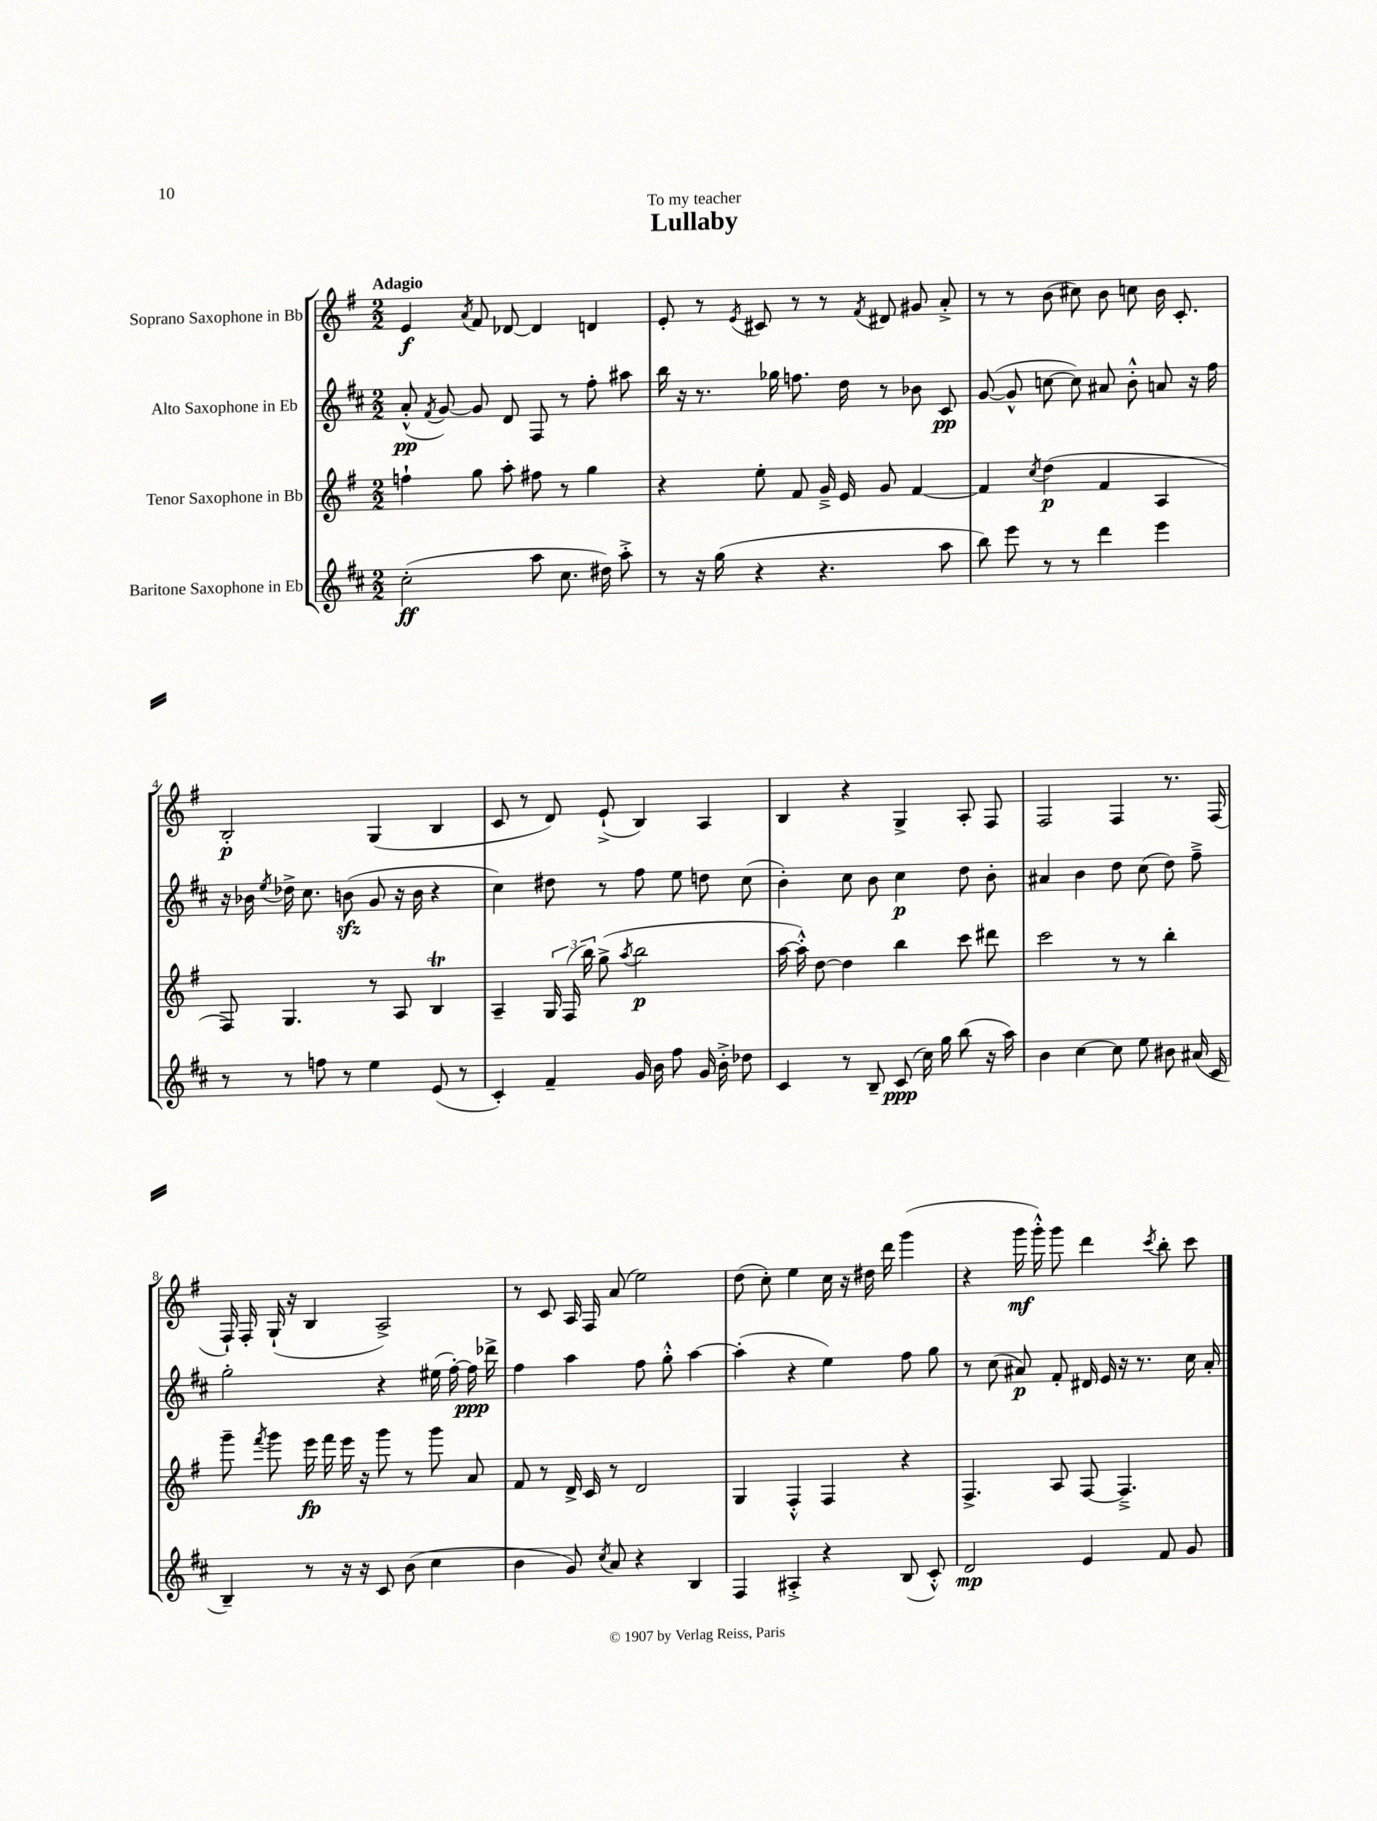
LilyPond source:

\header { title = "Lullaby" dedication = "To my teacher" }
<<
\new StaffGroup <<
\new Staff = "s0" \with { instrumentName = "Soprano Saxophone in Bb" } {
    \clef treble \key g \major \numericTimeSignature \time 2/2 \tempo "Adagio"
    \autoBeamOff e'4\f \acciaccatura { a'8 } fis'8 des'8~ des'4 d'4 |
    e'8-. r8 \acciaccatura { e'8 } cis'8 r8 r8 \acciaccatura { fis'8 } dis'8 gis'8 a'8-.-> |
    r8 r8 b'8( cis''8) b'8 c''8 b'16 c'8.-. |
    b2-.\p g4( b4 |
    c'8 r8 d'8) e'8-!->( b4) a4 |
    b4 r4 g4-> a8-. fis8 |
    fis2 fis4 r8. fis16( |
    fis16-!) fis16-. g16-!( r16 b4 a2->) |
    r8 c'8 a16 fis16 a'8( e''2) |
    d''8( c''8-.) e''4 c''16 r16 dis''16 d'''16 g'''4( |
    r4 g'''16\mf g'''16-.-^) g'''8 d'''4 \acciaccatura { c'''8 } b''8-. c'''8 \bar "|." |
}
\new Staff = "s1" \with { instrumentName = "Alto Saxophone in Eb" } {
    \clef treble \key d \major \numericTimeSignature \time 2/2
    \autoBeamOff a'8-.-^\pp( \acciaccatura { fis'8 } g'8~) g'8 d'8 fis8 r8 fis''8-. ais''8 |
    b''16 r16 r8. ges''16 f''8. d''16 r8 bes'8 cis'8\pp |
    g'8~( g'8-^ c''8~ c''8) ais'8 b'8-.-^ a'8 r16 fis''16 |
    r16 bes'16 \acciaccatura { e''8 } des''16-> cis''8. b'8\sfz( g'8 r16 b'16 r4 |
    cis''4) dis''8 r8 fis''8 e''8 d''8 cis''8( |
    b'4-.) cis''8 b'8 cis''4\p d''8 b'8-. |
    ais'4 b'4 d''8 cis''8( d''8) fis''8---> |
    g''2-. r4 eis''16( fis''16~-.) fis''16\ppp des'''16-> |
    fis''4 a''4 fis''8 g''8-.-^ a''4~ |
    a''4-.( r4 e''4) fis''8 g''8 |
    r8 cis''8( ais'8\p) fis'8-. dis'16 e'16 r16 r8. cis''16 ais'16-. \bar "|." |
}
\new Staff = "s2" \with { instrumentName = "Tenor Saxophone in Bb" } {
    \clef treble \key g \major \numericTimeSignature \time 2/2
    \autoBeamOff f''4-! g''8 a''8-. fis''8 r8 g''4 |
    r4 e''8-. fis'8 g'16---> e'16 g'8 fis'4~ |
    fis'4 \acciaccatura { c''8 } d''4\p( fis'4 a4 |
    fis8) g4. r8 a8 b4\trill |
    a4-- \tuplet 3/2 { g16 fis16( b''16) } g''8->( \acciaccatura { a''8 } b''2\p |
    a''16~ a''16-.-^) d''8~ d''4 b''4 c'''8 dis'''8 |
    c'''2 r8 r8 b''4-. |
    g'''8-- \acciaccatura { fis'''8 } g'''8 e'''16\fp fis'''16 e'''16 r16 g'''8 r8 g'''8 a'8 |
    fis'8 r8 d'16-> c'16 r8 d'2 |
    g4 fis4-.-^ fis4 r4 |
    fis4.-> a8 fis8~ fis4.---> \bar "|." |
}
\new Staff = "s3" \with { instrumentName = "Baritone Saxophone in Eb" } {
    \clef treble \key d \major \numericTimeSignature \time 2/2
    \autoBeamOff cis''2-.\ff( a''8 cis''8. dis''16) a''8-.-> |
    r8 r16 g''16( r4 r4. a''8 |
    b''8) e'''8 r8 r8 d'''4 e'''4 |
    r8 r8 f''8 r8 e''4 e'8( r8 |
    cis'4-.) fis'4-- g'16 b'16 fis''8 g'16 b'16-.-> des''8 |
    cis'4 r8 b8-- cis'8\ppp( cis''16) g''16 b''8( r16 a''16) |
    b'4 cis''4~ cis''8 e''8 bis'8 ais'16( cis'16 |
    b4--) r8 r16 r16 cis'8 b'8( cis''4 |
    b'4 g'8) \acciaccatura { cis''8 } a'8 r4 b4 |
    fis4 ais4-.-> r4 b8( cis'8-.-^) |
    d'2\mp e'4 fis'8 g'8 \bar "|." |
}
>>
>>
